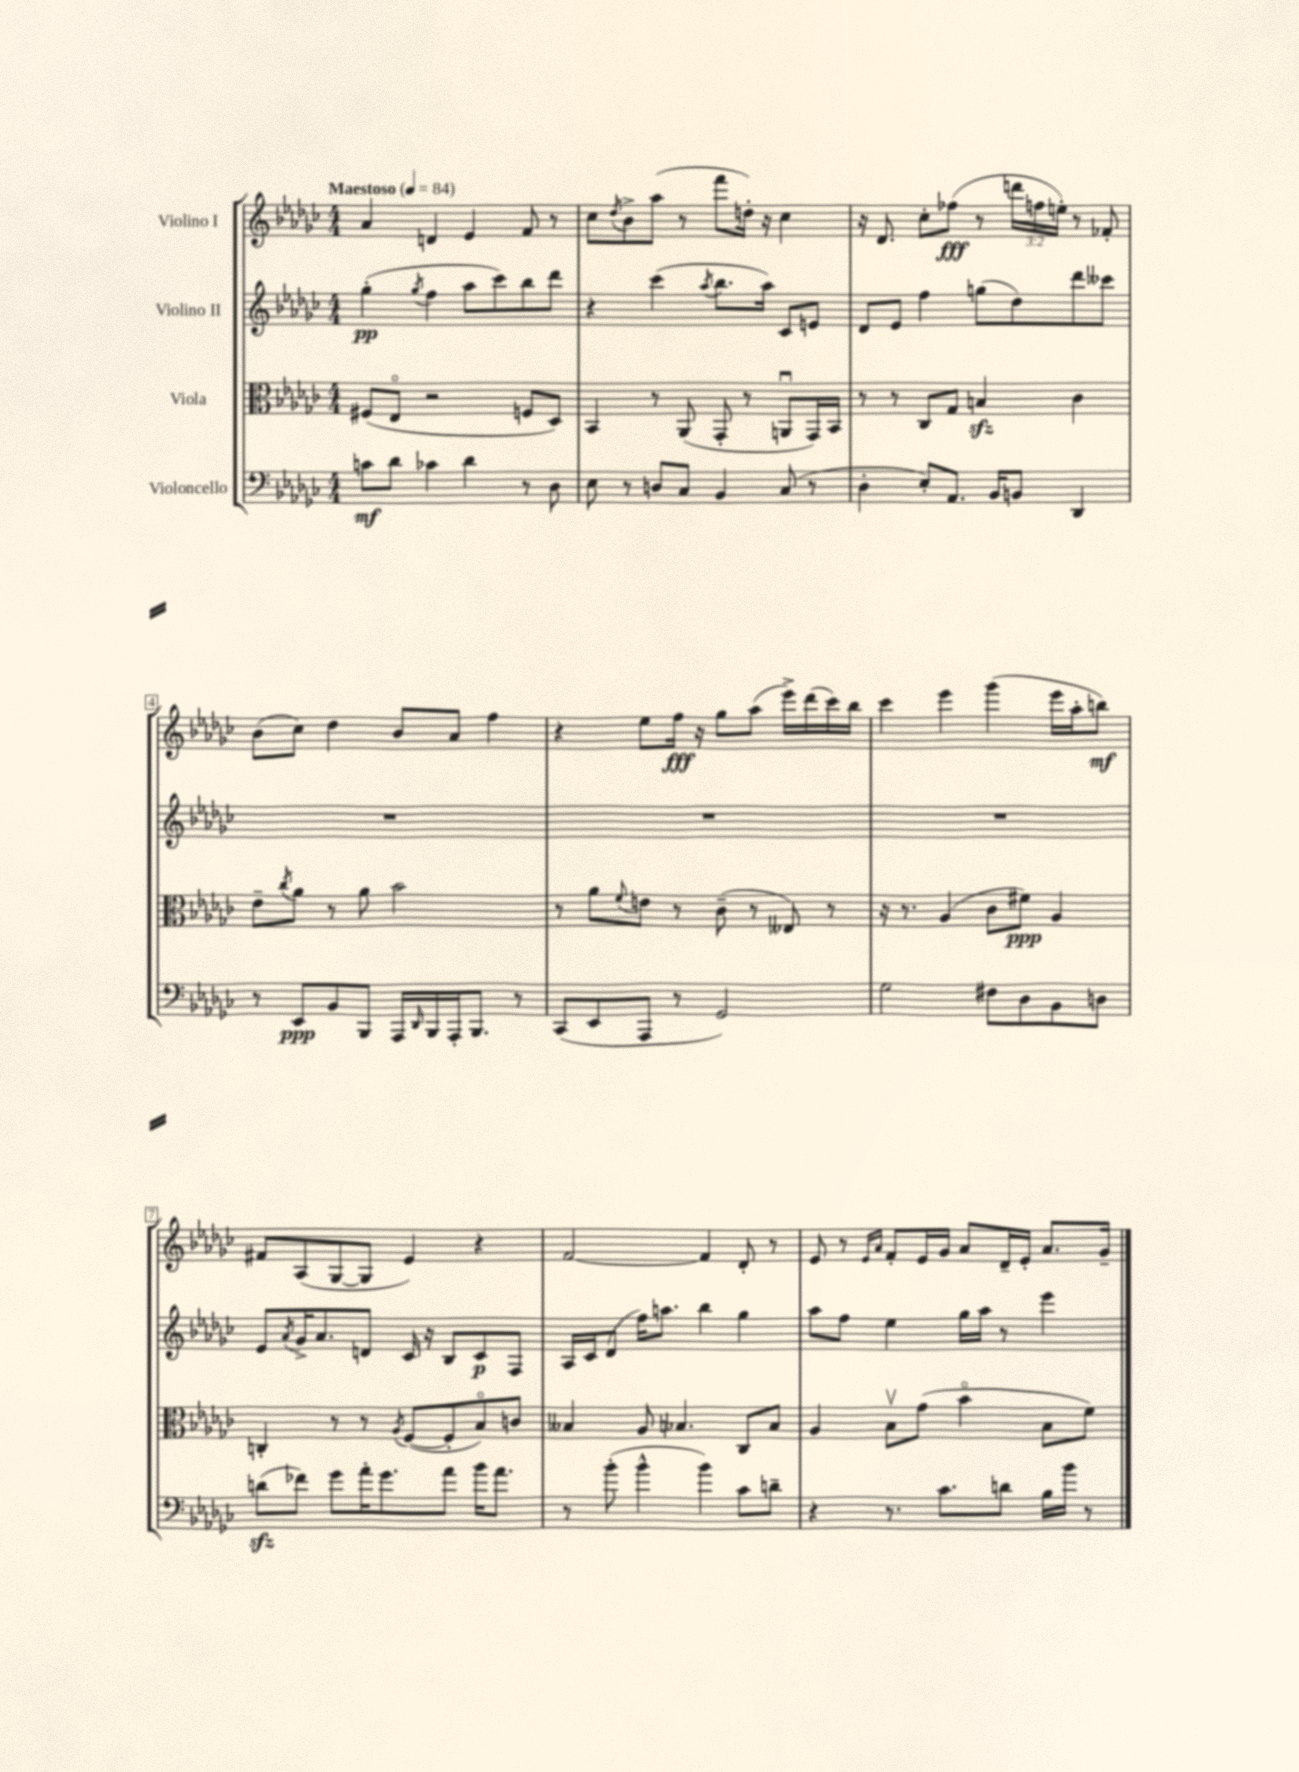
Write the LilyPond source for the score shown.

<<
\new StaffGroup <<
\new Staff = "s0" \with { instrumentName = "Violino I" } {
    \clef treble \key ges \major \numericTimeSignature \time 4/4 \override Staff.TupletNumber.text = #tuplet-number::calc-fraction-text \tempo "Maestoso" 4 = 84
    aes'4 d'4 ees'4 f'8 r8 |
    ces''8 \acciaccatura { des''8 } bes'8-> aes''8( r8 f'''8 d''16-.) r16 ces''4 |
    r16 des'8. ces''8-. fes''8\fff( r8 \tuplet 3/2 { d'''16 f''16 e''16-.) } r8 fes'8-. |
    bes'8( ces''8) des''4 bes'8 aes'8 f''4 |
    r4 ees''8 f''16\fff r16 ges''8 aes''8( ees'''16->) des'''16( ces'''16) bes''16 |
    ces'''4 ees'''4 ges'''4( ees'''16 aes''16-. b''8\mf) |
    fis'8 aes8( ges8~ ges8 ees'4) r4 |
    f'2~ f'4 des'8-. r8 |
    ees'8 r8 \grace { ees'16 aes'16 } f'8-. ees'16 ges'16 aes'8 des'16-- ees'16-. aes'8. ges'16-- \bar "|." |
}
\new Staff = "s1" \with { instrumentName = "Violino II" } {
    \clef treble \key ges \major \numericTimeSignature \time 4/4
    ges''4-.\pp( \acciaccatura { ges''8 } f''4 aes''8 ces'''8) bes''8 des'''8 |
    r4 ces'''4( \acciaccatura { aes''8 } bes''8. aes''16) ces'8 e'8 |
    des'8 ees'8 f''4 g''8( des''8) des'''8 ceses'''8 |
    R1 |
    R1 |
    R1 |
    ees'8 \acciaccatura { aes'8 } ges'16-> aes'8. d'8 ces'16 r16 bes8 ces'8\p f8 |
    aes16 ces'16 des'8( f''16) a''8. bes''4 ges''4 |
    aes''8 f''8 ees''4 ges''16 aes''16 r8 ees'''4 \bar "|." |
}
\new Staff = "s2" \with { instrumentName = "Viola" } {
    \clef alto \key ges \major \numericTimeSignature \time 4/4
    fis8( ees8\flageolet r2 f8 des8) |
    bes,4 r8 aes,8( ges,8-. r8 a,8\downbow ges,16) bes,16 |
    r8 r8 ces8 ges8 b4\sfz ces'4 |
    ees'8-- \acciaccatura { ces''8 } aes'8 r8 aes'8 bes'2 |
    r8 aes'8 \appoggiatura { f'8 } e'8 r8 ces'8--( r8 eeses8) r8 |
    r16 r8. aes4( ces'8 fis'8\ppp) aes4 |
    c4-. r8 r8 \acciaccatura { aes8 } f8~( f8-. bes8\flageolet) c'8 |
    beses4 aes8 bes4. ces8 bes8 |
    aes4 bes8\upbow ges'8( bes'4\flageolet bes8 f'8) \bar "|." |
}
\new Staff = "s3" \with { instrumentName = "Violoncello" } {
    \clef bass \key ges \major \numericTimeSignature \time 4/4
    c'8\mf des'8 ces'4 des'4 r8 des8 |
    ees8 r8 d8 ces8 bes,4 ces8( r8 |
    des4-. ees8-.) aes,8. bes,16 b,8 des,4 |
    r8 ees,8\ppp bes,8 bes,,8 aes,,16 \grace { des,16 } bes,,16 aes,,16-. bes,,8. r8 |
    ces,8( ees,8 aes,,8 r8 ges,2) |
    ges2 fis8 des8 bes,8 d8 |
    d'8\sfz( fes'8) ges'8 aes'16-. ges'8. aes'8 bes'16 aes'8. |
    r8 bes'8-.( bes'4-^ bes'4) ces'8 d'8-- |
    r4 r8. ces'8. d'8 bes16 bes'16 r8 \bar "|." |
}
>>
>>
\layout { \context { \Score \override BarNumber.stencil = #(make-stencil-boxer 0.1 0.3 ly:text-interface::print) } }
